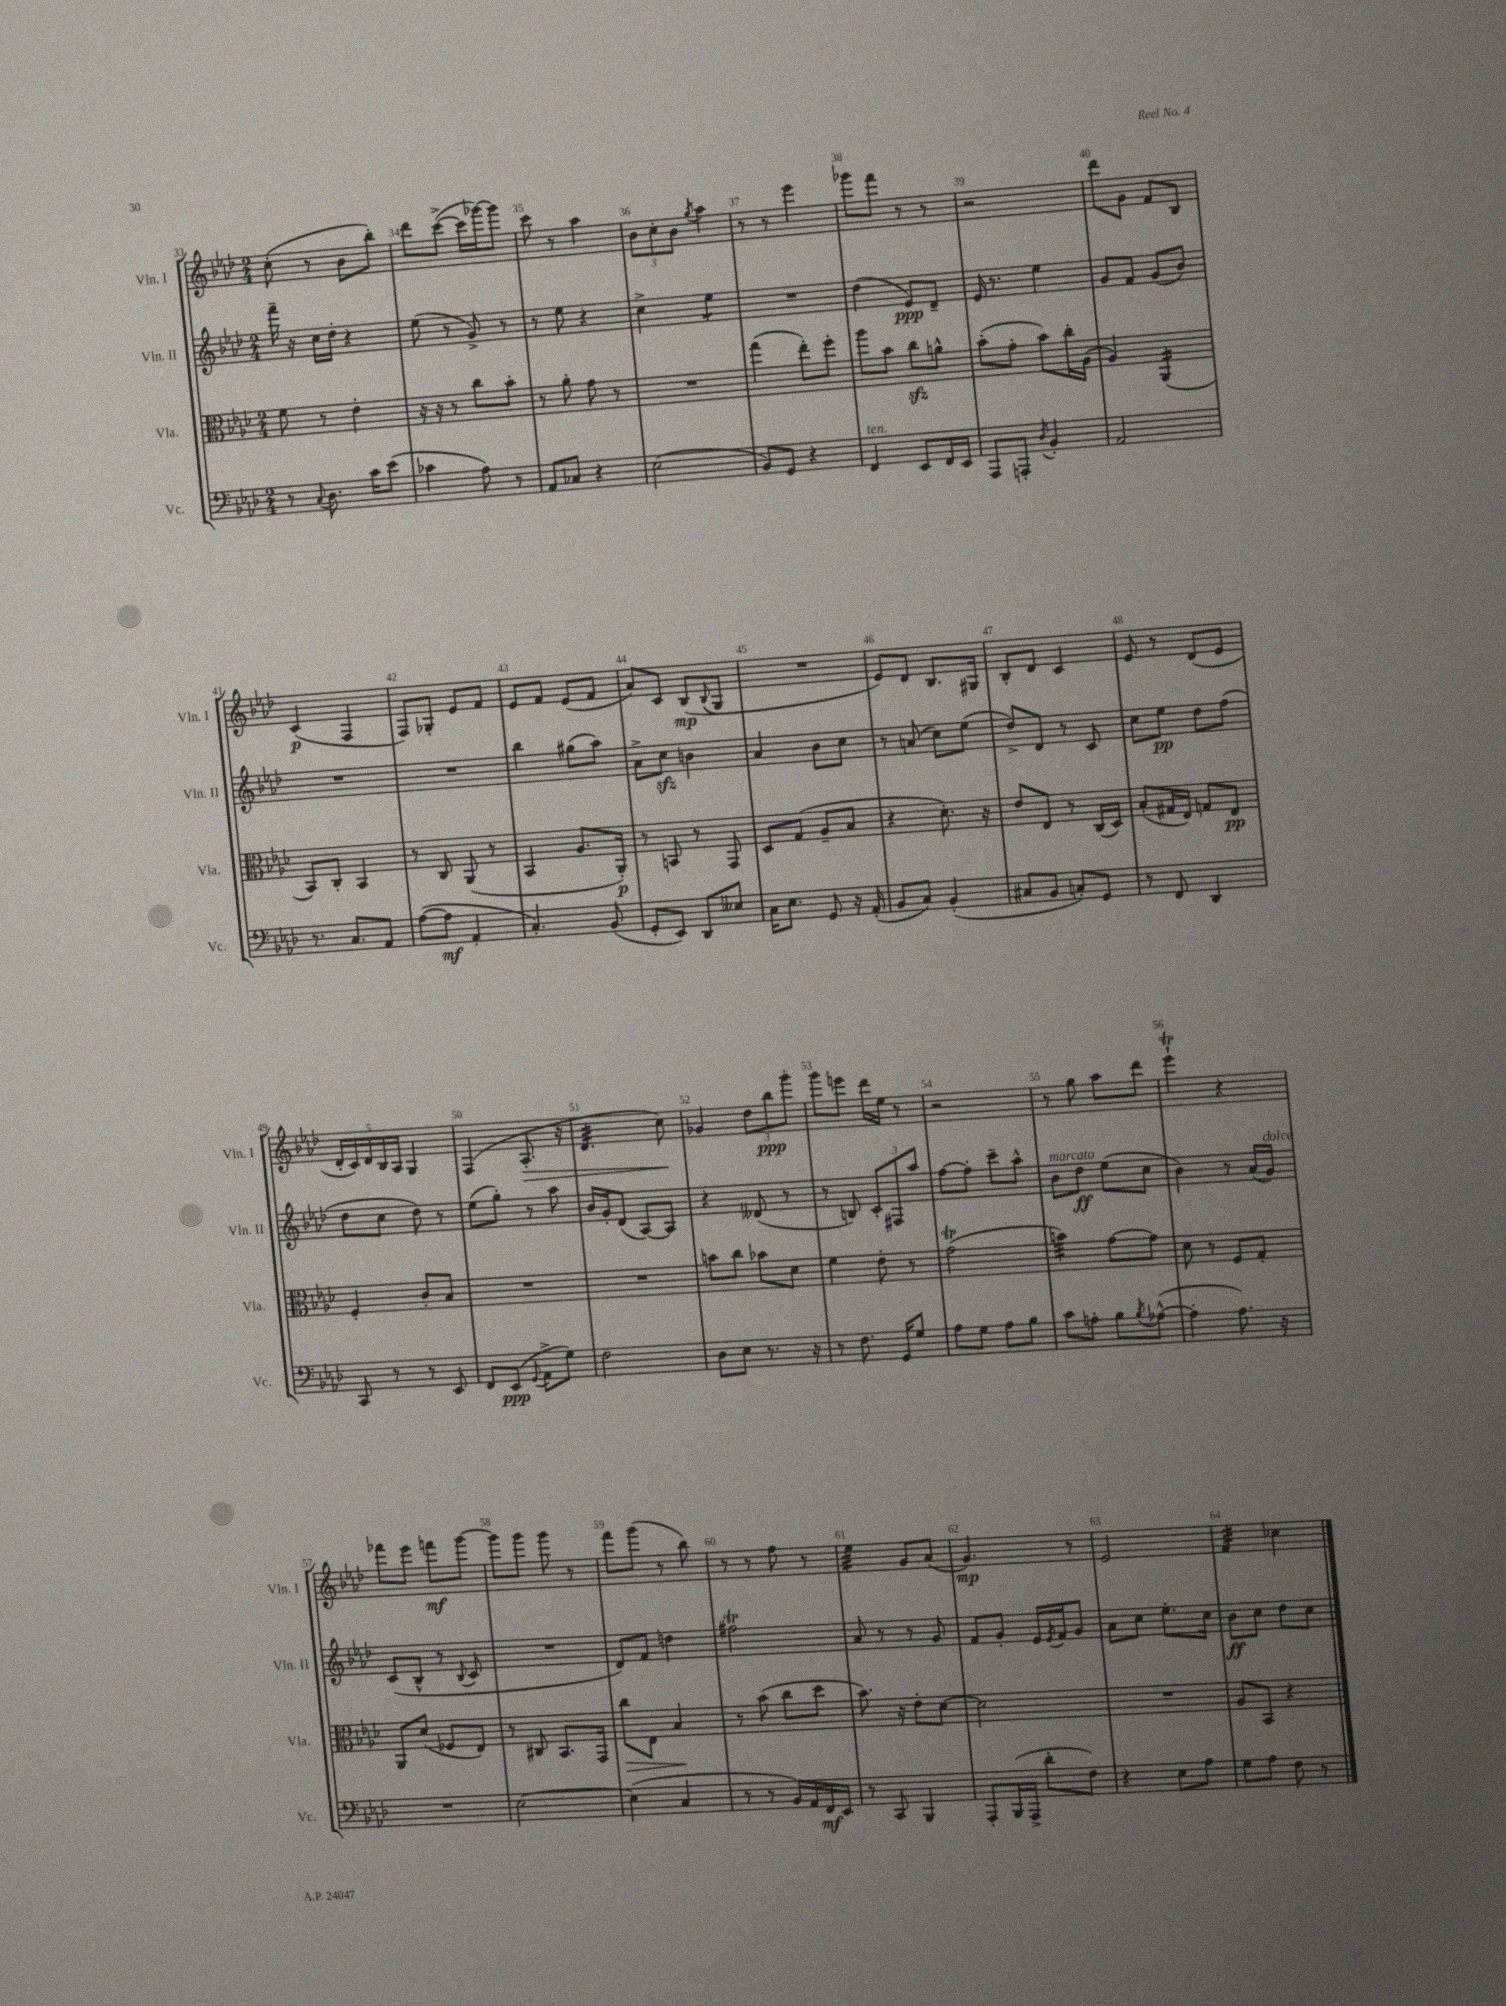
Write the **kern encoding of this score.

**kern	**kern	**kern	**kern
*staff4	*staff3	*staff2	*staff1
*clefF4	*clefC3	*clefG2	*clefG2
*k[b-e-a-d-]	*k[b-e-a-d-]	*k[b-e-a-d-]	*k[b-e-a-d-]
*M2/4	*M2/4	*M2/4	*M2/4
8r	8f	16fff~	(8cc'
.	.	16r	.
8qqC	.	.	.
8.D-	8r	16cc	8r
.	.	16dd-'	.
.	4e-'	4r	8b-
16c	.	.	.
(8e-	.	.	8bb-')
=	=	=	=
4c-	16r	(8ee-	8ddd-
.	16r	.	.
.	8r	8r	([8ccc^
8A-)	8cc	8g^)	16ccc]
.	.	.	[16ggg-)
8r	8b-'	8r	8ggg-]
=	=	=	=
8AA-	8r	8r	8ccc
8C-	8a-'	8ee-	8r
4r	8g	4r	4aa-
.	8r	.	.
=	=	=	=
(2E-	2r	4cc^	12b-
.	.	.	12cc'
.	.	.	12b-
.	.	.	8qgg
.	.	4ee-	4aa-
=	=	=	=
8BB-)	(4gg	2r	8r
8GG	.	.	8r
4r	8ee-')	.	4eee-
.	8ff'	.	.
=	=	=	=
4FF	8aa-	(4dd-	8ggg-
.	8b-	.	8fff
8EE-	8cc	8e-)	8r
16FF	8a^^	8d-~	8r
16EE-	.	.	.
=	=	=	=
8AAA-	(8b-'	16e-	2r
.	.	8.r	.
8AAA'	8g'	.	.
8qD-	.	.	.
4BB-'	8b-)	4ee-	.
.	16cc'	.	.
.	(16A-	.	.
=	=	=	=
2AA-	4A-)	8g	8ddd-
.	.	8f	8g
.	(4AA-	(8g	8f
.	.	8b-)	8B-
=	=	=	=
8.r	8BB-)	2r	(4c
.	8C'	.	.
8.C	.	.	.
.	4BB-	.	4F
8AA-	.	.	.
=	=	=	=
([8A-	8r	2r	8F)
8A-]	8C	.	8G-'
4AA-'	(8AA-	.	8e-
.	8r	.	8f
=	=	=	=
4.C')	4BB-	4bb-	8e-
.	.	.	8f
.	8.A-	(8gg#	(8e-
(8BB-	.	8aa-)	8f
.	16AA-')	.	.
=	=	=	=
8GG'	8r	8a-^	8a-)
8EE-)	8BB	8cc	8c
8DD-	8r	4b	(8B-
.	.	.	8qqB-
8E--	8GG	.	8G
=	=	=	=
16C	8D-	4a-	2r
8.E-	.	.	.
.	(8G	.	.
8GG	8A-~	8b-	.
16r	8B-	8cc	.
(16AA-'	.	.	.
=	=	=	=
8BB-	4r	8r	8e-)
8C)	.	(8a	8d-
(4BB-'	8.d-')	8cc)	8.B-
.	.	(8ee-	.
.	16r	.	16G#
=	=	=	=
8C#	8e-	8dd-^)	8B-'
8BB-	8E-	8d-	8d-
8C')	8r	8r	4c
8GG	(16C	8c	.
.	16D-)	.	.
=	=	=	=
8r	(8B-'	8cc	8e-
8FF	16G#	8ee-	8r
.	16E-)	.	.
4DD-	8G	8dd-	(8d-
.	8E-	(8ff	8e-
=	=	=	=
8CC	4F'	8dd-	20d-'
.	.	.	20c)
.	.	.	20d-
8r	.	8cc	.
.	.	.	20B-
.	.	.	20A-
8r	8c'	8dd-)	4G
8EE-	8B-	8r	.
=	=	=	=
8FF	2r	(8ee-	(4F
(8EE-	.	8gg')	.
8qqGG	.	.	.
8AA-^	.	8r	8.A-'
8G)	.	8aa-	.
.	.	.	16r
=	=	=	=
2F	2r	16b-	4.d-
.	.	16g'	.
.	.	(8d-	.
.	.	[8A-)	.
.	.	8A-]	8cc)
=	=	=	=
8D-	8b	4r	4g-
8E-	8cc	.	.
8.r	8b-	(8d--	12dd-
.	.	.	12bb-
.	8d-	8r	.
.	.	.	12ggg'
16r	.	.	.
=	=	=	=
8r	4f	8r	8ggg
8.F	.	8B)	8eee
.	8e-'	12c'	16ddd-
16GG	.	.	16ee-
.	.	12F#	.
8G	8r	.	8r
.	.	12aa-	.
=	=	=	=
8A-	(2g	[8ff	2r
8G	.	8ff']	.
8A-	.	8ccc~	.
8B-	.	8aa-^^	.
=	=	=	=
8c	4b)	8b-	8r
8A'	.	8dd-	8gg
8B-	[8g	(8ee-	8aa-
8qB-	.	.	.
([8A-^^	8g]	8cc	8ddd-
=	=	=	=
4A-']	8d-	4b-)	4eee-`
.	8r	.	.
8.A-)	8F	8r	4r
.	8G'	(16a-	.
16r	.	16g)	.
=	=	=	=
2r	8AA-	(8c	8fff-
.	(8d-	8B-^^	8eee-
.	8F-	8r	8fff
.	.	8qqB-	.
.	8E-)	8c	[8ggg
=	=	=	=
[2E-	8r	2r	8ggg]
.	8C#	.	8ggg
.	8.BB-	.	8ggg
.	.	.	8r
.	16GG	.	.
=	=	=	=
(4E-]	8cc	8d-)	8fff
.	8E-	8f	(8ggg
4C	4B-	4dd	8r
.	.	.	8bb-)
=	=	=	=
8r	8r	2ff#	8r
8r	(8b-	.	8r
16BB-)	8cc	.	8ff
16AA-	.	.	.
16FF	8dd-	.	8r
16EE-	.	.	.
=	=	=	=
8r	8.b-)	8a-	4ee-
8CC	.	8r	.
.	16r	.	.
4BBB-	8e-'	8r	8g
.	[8d-	8g	(8a-
=	=	=	=
8AAA-'	2d-]	8f	4.g)
(16BBB-	.	8g'	.
16AAA-^	.	.	.
8d-'	.	16e-	.
.	.	8qe-	.
.	.	16f	.
8F)	.	8g	8r
=	=	=	=
4r	2r	8a-	2e-
.	.	8cc	.
8E-	.	8.ee-'	.
8A-	.	.	.
.	.	16cc	.
=	=	=	=
8G	8A-	8b-	4f
8A-	8BB-	8cc	.
8F	4r	8dd-	4cc-
8r	.	8cc	.
==	==	==	==
*-	*-	*-	*-
